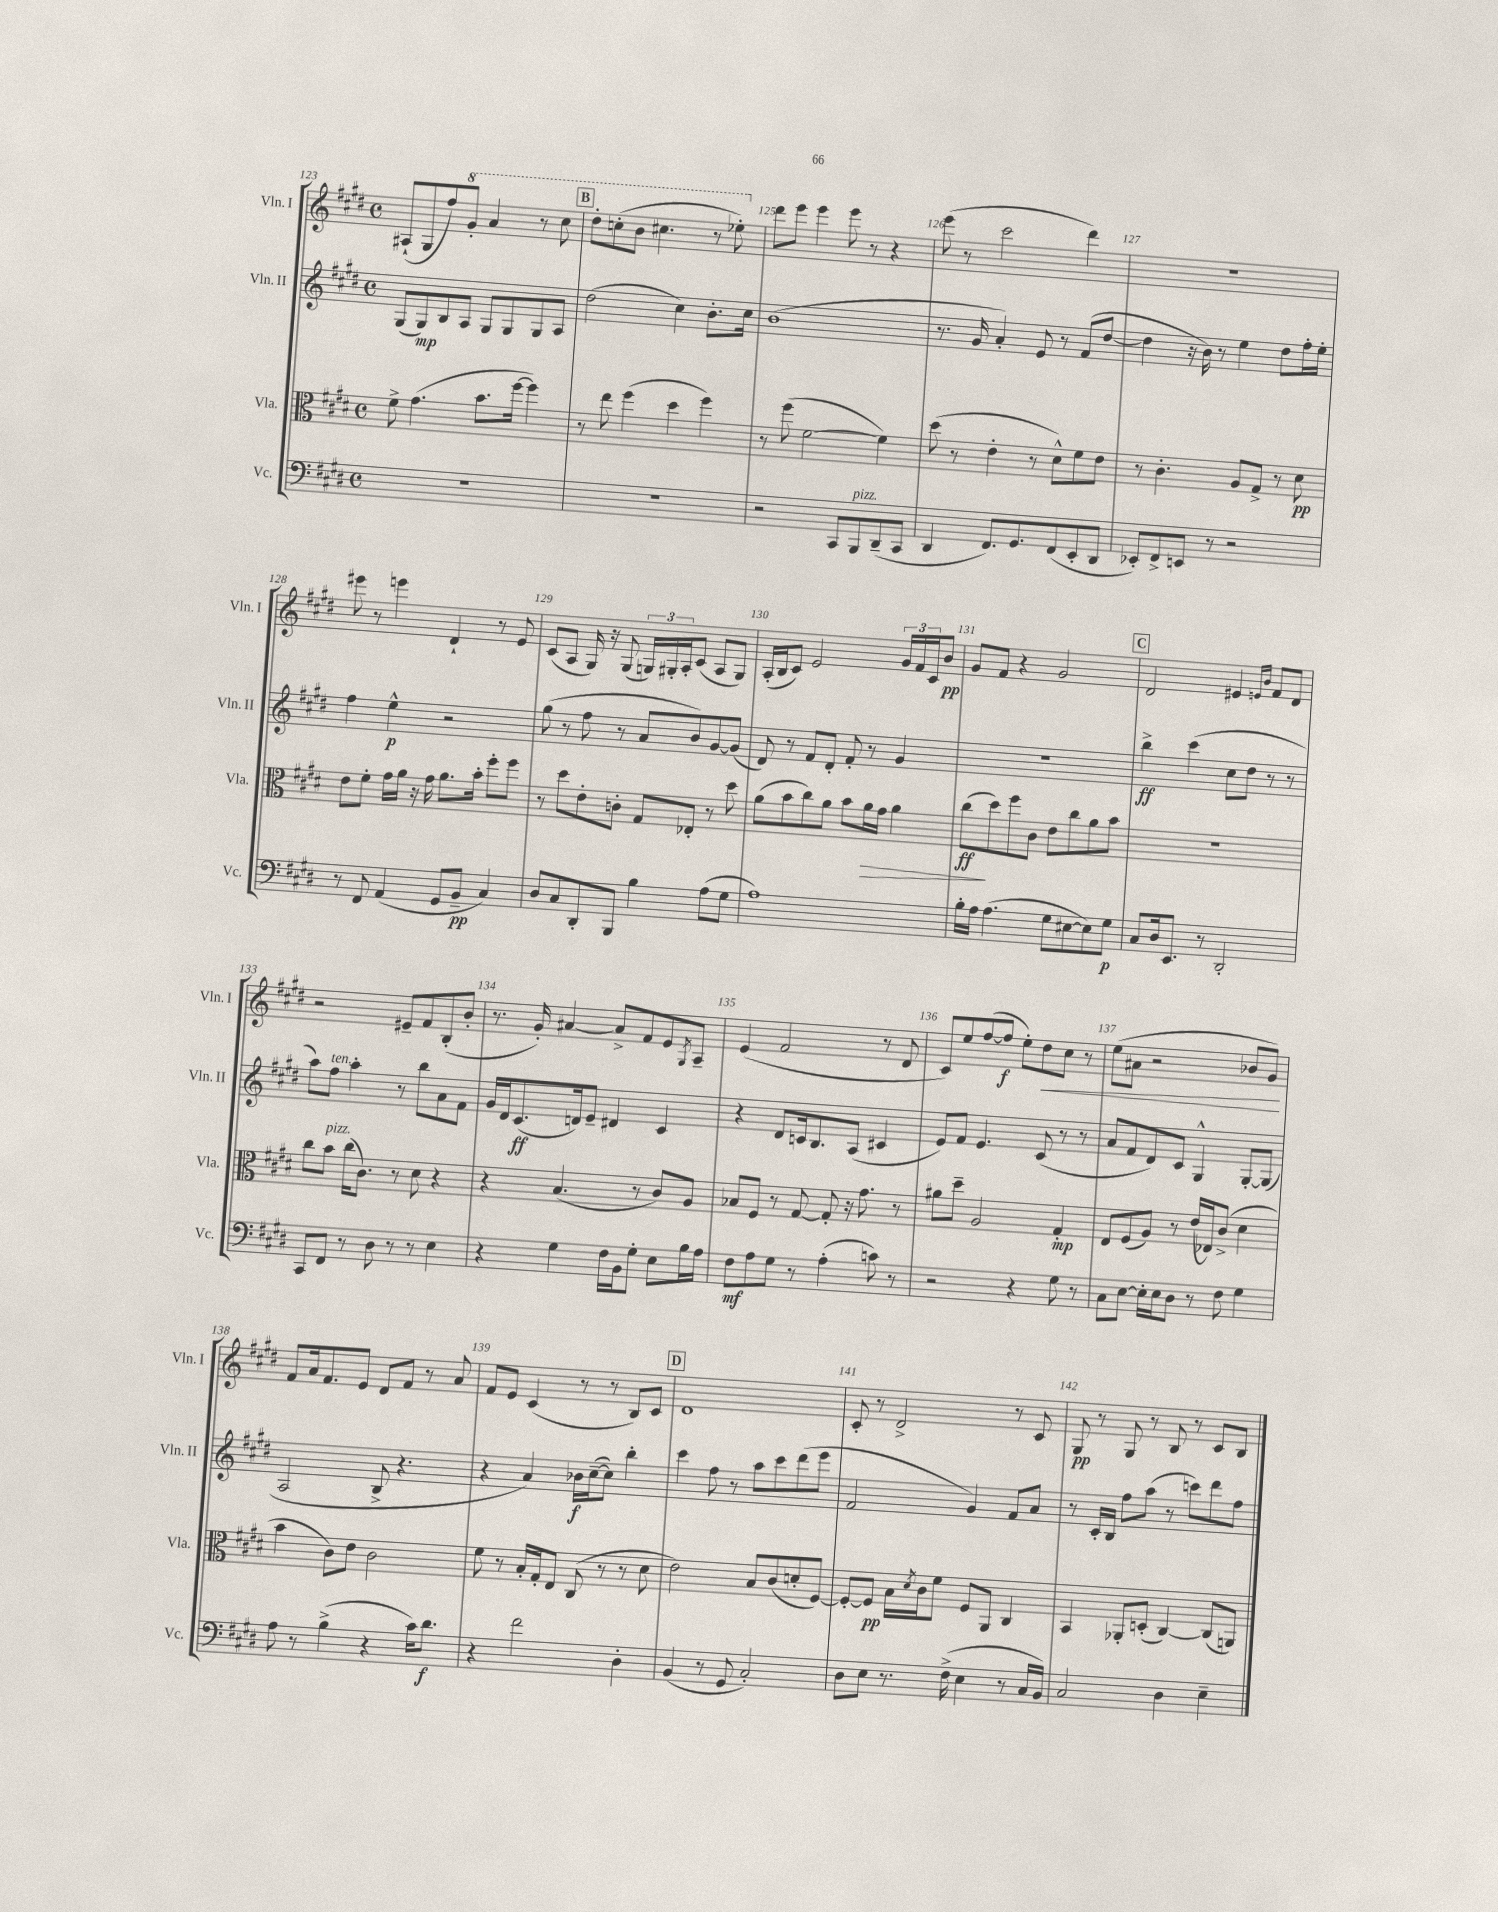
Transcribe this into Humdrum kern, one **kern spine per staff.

**kern	**kern	**kern	**kern
*staff4	*staff3	*staff2	*staff1
*clefF4	*clefC3	*clefG2	*clefG2
*k[f#c#g#d#]	*k[f#c#g#d#]	*k[f#c#g#d#]	*k[f#c#g#d#]
*M4/4	*M4/4	*M4/4	*M4/4
*met(c)	*met(c)	*met(c)	*met(c)
1r	8f#^\	(8G#/L	(8A#`/L
.	(4.g#\	8G#/)	8G#/
.	.	8B/	8ff#/)
.	.	8A/J	8gg#'/J
.	8.b\L	8G#/L	4aa/
.	.	8G#/	.
.	[16ff#\Jk	.	.
.	4ff#\])	8G#/	8r
.	.	8A/J	8ccc#\
=	=	=	=
1r	8r	(2dd#\	8ddd#'\L
.	8ee\	.	(8ccc'\
.	(4ff#\	.	8bb\J
.	.	.	4.ccc#\
.	4dd#\	4cc#\)	.
.	4ff#\)	8.b'\L	8r
.	.	.	8eee-'\)
.	.	16cc#\Jk	.
=	=	=	=
2r	8r	(1b	8ddd#\L
.	(8ff#\	.	8eee\J
.	[2f#\	.	4eee\
8CC#/L	.	.	8eee\
8BBB/	.	.	8r
(8DD#~/	4f#\])	.	4r
8CC#/J	.	.	.
=	=	=	=
4DD#/	(8dd#\	8.r	(8eee\
.	8r	.	8r
.	.	16g#/	.
8.FF#/L)	4e'\	4a'/)	2ccc#\
8.GG#/	.	.	.
.	8r	8e/	.
(8FF#/	8d#^^\L)	8r	.
8EE'/	8f#\	(8f#/L	4ddd#\)
8DD#/J	8e\J	[8dd#/J	.
=	=	=	=
8EE-'/L)	8r	4dd#\]	1r
8FF#^/	4.c#'\	.	.
8EE/J	.	16r	.
.	.	16b\)	.
8r	.	8r	.
2r	8A/L	4ee\	.
.	8G#^/J	.	.
.	8r	8dd#\L	.
.	8d#\	16ff#'\L	.
.	.	16ee'\JJ	.
=	=	=	=
8r	8e\L	4ff#\	8eee#\
8FF#/	8f#'\J	.	8r
(4AA/	16g#\LL	4ee^^\	4eee\
.	16a\JJ	.	.
.	16r	.	.
.	16g#\	.	.
8GG#/L	8.a\L	2r	4d#`/
8BB~/J	.	.	.
.	16b'\Jk	.	.
4C#/)	8ff#'\L	.	8r
.	8ff#\J	.	8e/
=	=	=	=
8D#/L	8r	(8gg#\	(8c#/L
8C#/	8dd#\L	8r	8A/J
8DD#'/	8e'\	8ff#\	16G#/)
.	.	.	16r
8BBB/J	8c'\J	8r	(8G#/
4B\	8G#/L	8a/L	24G/LL)
.	.	.	24G#'/
.	.	.	24A'/J
.	8E-'/J	8b/)	(8c#/J
(8A\L	8r	[8g#/	8A/L
8G#\J	8dd#\	(8g#/]J	8G#/J)
=	=	=	=
1A)	(8a\L	8d#/)	(16A'/LL
.	.	.	16B/J
.	8b\	8r	8c#/J)
.	8cc#\)	8f#/L	2e/
.	8a\J	8d#'/J	.
.	8b\L	8f#'/	.
.	16a\L	8r	.
.	16g#\JJ	.	.
.	4a\	4g#/	24g#/LL
.	.	.	24f#/
.	.	.	24c#/J
.	.	.	8b/J
=	=	=	=
16B'\LL	(8cc#\L	1r	8g#/L
16A\JJ	.	.	.
(4.A\	8dd#\)	.	8f#/J
.	8ff#\	.	4r
.	8c#\J	.	.
8G#\L	8e\L	.	2g#/
[8E#\	8cc#\	.	.
8E#\])	8a\	.	.
8G#\J	8b\J	.	.
=	=	=	=
8C#/L	1r	4bb^\	2d#/
16D#/k	.	.	.
8.EE/J	.	.	.
.	.	(4ccc#\	.
8r	.	.	.
2DD#'/	.	8cc#\L	4e#/
.	.	8dd#\J	.
.	.	.	16qqe/LL
.	.	.	16qqb/JJ
.	.	8r	8f#/L
.	.	8r	8d#/J
=	=	=	=
8CC#/L	8cc#\L	8aa\L)	2r
8FF#/J	8b\J	8ff#\J	.
8r	(16cc#\LK	4aa'\	.
.	8.c#\J)	.	.
8D#\	.	.	.
8r	8r	8r	8e#~/L
8r	8d#\	8bb\L	8f#/
4E\	4r	8a\	(8B'/
.	.	8f#\J	8b'/J
=	=	=	=
4r	4r	16g#/LL	8.r
.	.	16d#/J	.
.	.	(8.c#/	.
.	.	.	16g#'/)
4G#\	(4.B/	.	[4a#/
.	.	16d/k)	.
.	.	8e~/J	.
16F#\LL	.	4d#/	8a#^/]L
16BB\J	.	.	.
8G#'\J	8r	.	8f#/
8E\L	8c#/L)	4c#/	8e/
.	.	.	8qG#/
16B\L	8A/J	.	8A~/J
16A\JJ	.	.	.
=	=	=	=
8F#\L	8B-/L	4r	(4e/
8A\	8F#/J	.	.
8G#\J	8r	8d#/L	2f#/
8r	[8G#/	16c/k	.
.	.	8.B/	.
(4A'\	8G#'/]	.	.
.	16r	(8A/J	.
.	8.g#\	.	.
8c\)	.	4c#/	8r
8r	8r	.	8d#/
=	=	=	=
2r	8a#\L	8e/L)	8c#/L)
.	8dd#~\J	8f#/J	8ee/
.	2A/	4.e/	([8ff#/
.	.	.	8ff#/]J
4r	.	.	8ee'\L)
.	.	(8c#/	8dd#\
8G#\	4G#'/	8r	8cc#\J
8r	.	8r	8r
=	=	=	=
8C#\L	8E/L	8a/L	(8ee\L
[8E\J	(8F#/	8f#/	8a#\J
16E'\]LL	8A/J)	8d#/)	2r
16E\J	.	.	.
8D#\J	8r	8c#/J	.
8r	(16e/LL	4G#^^/	.
.	16E-/J)	.	.
8F#\	(8c#^/J	.	.
4G#\	4d#\	[8G#'/L	8b-/L
.	.	(8G#/]J	8g#/J)
=	=	=	=
8A\	4b\	2A/	8f#/L
8r	.	.	16a/k
.	.	.	8.f#/
(4B^\	8c#\L)	.	.
.	8e\J	.	8e/J
4r	2c#\	8B^/	8d#/L
.	.	4.r	8f#/J
16c#\LK)	.	.	8r
8.d#\J	.	.	.
.	.	.	8a/
=	=	=	=
4r	8f#\	4r	8f#/L
.	8r	.	8e/J
2f#\	16B'/LL	4a/)	(4c#/
.	16G#'/J	.	.
.	8E/J	.	.
.	(8C#/	16b-\LL	8r
.	.	([16cc#~\J	.
.	8r	8cc#\]J)	8r
4D#'\	8r	4bb'\	8B/L)
.	8d#\	.	8c#/J
=	=	=	=
(4BB/	2e\)	4ccc#\	1d#
8r	.	8ff#\	.
8GG#/	.	8r	.
2C#'/)	8B/L	8aa\L	.
.	(8c#/	8ccc#\	.
.	8d'/	(8ddd#\	.
.	[8F#/J)	8eee\J	.
=	=	=	=
8D#\L	8F#'/_L	2f#/	8c#'/
8E\J	8F#/]J	.	8r
8.r	16B\LL	.	2d#^/
.	8qd#/	.	.
.	16c#\J	.	.
.	8f#\J	.	.
(16F#^\	.	.	.
4E\	8F#/L	4g#/)	.
.	8AA/J	.	.
8r	4C#/	8f#/L	8r
16C#/LL	.	8a/J	8c#/
16BB/JJ)	.	.	.
=	=	=	=
2C#/	4BB/	8r	8G#/
.	.	16c#'/LL	8r
.	.	16B/JJ	.
.	8AA-'/L	8ff#\L	8G#/
.	(8D'/J	(8aa\J	8r
4D#\	[4C#/)	8r	8B/
.	.	8ccc\L)	8r
4E~\	(8C#/]L	8ddd#\	8c#/L
.	8AA/J)	8ff#\J	8B/J
==	==	==	==
*-	*-	*-	*-
